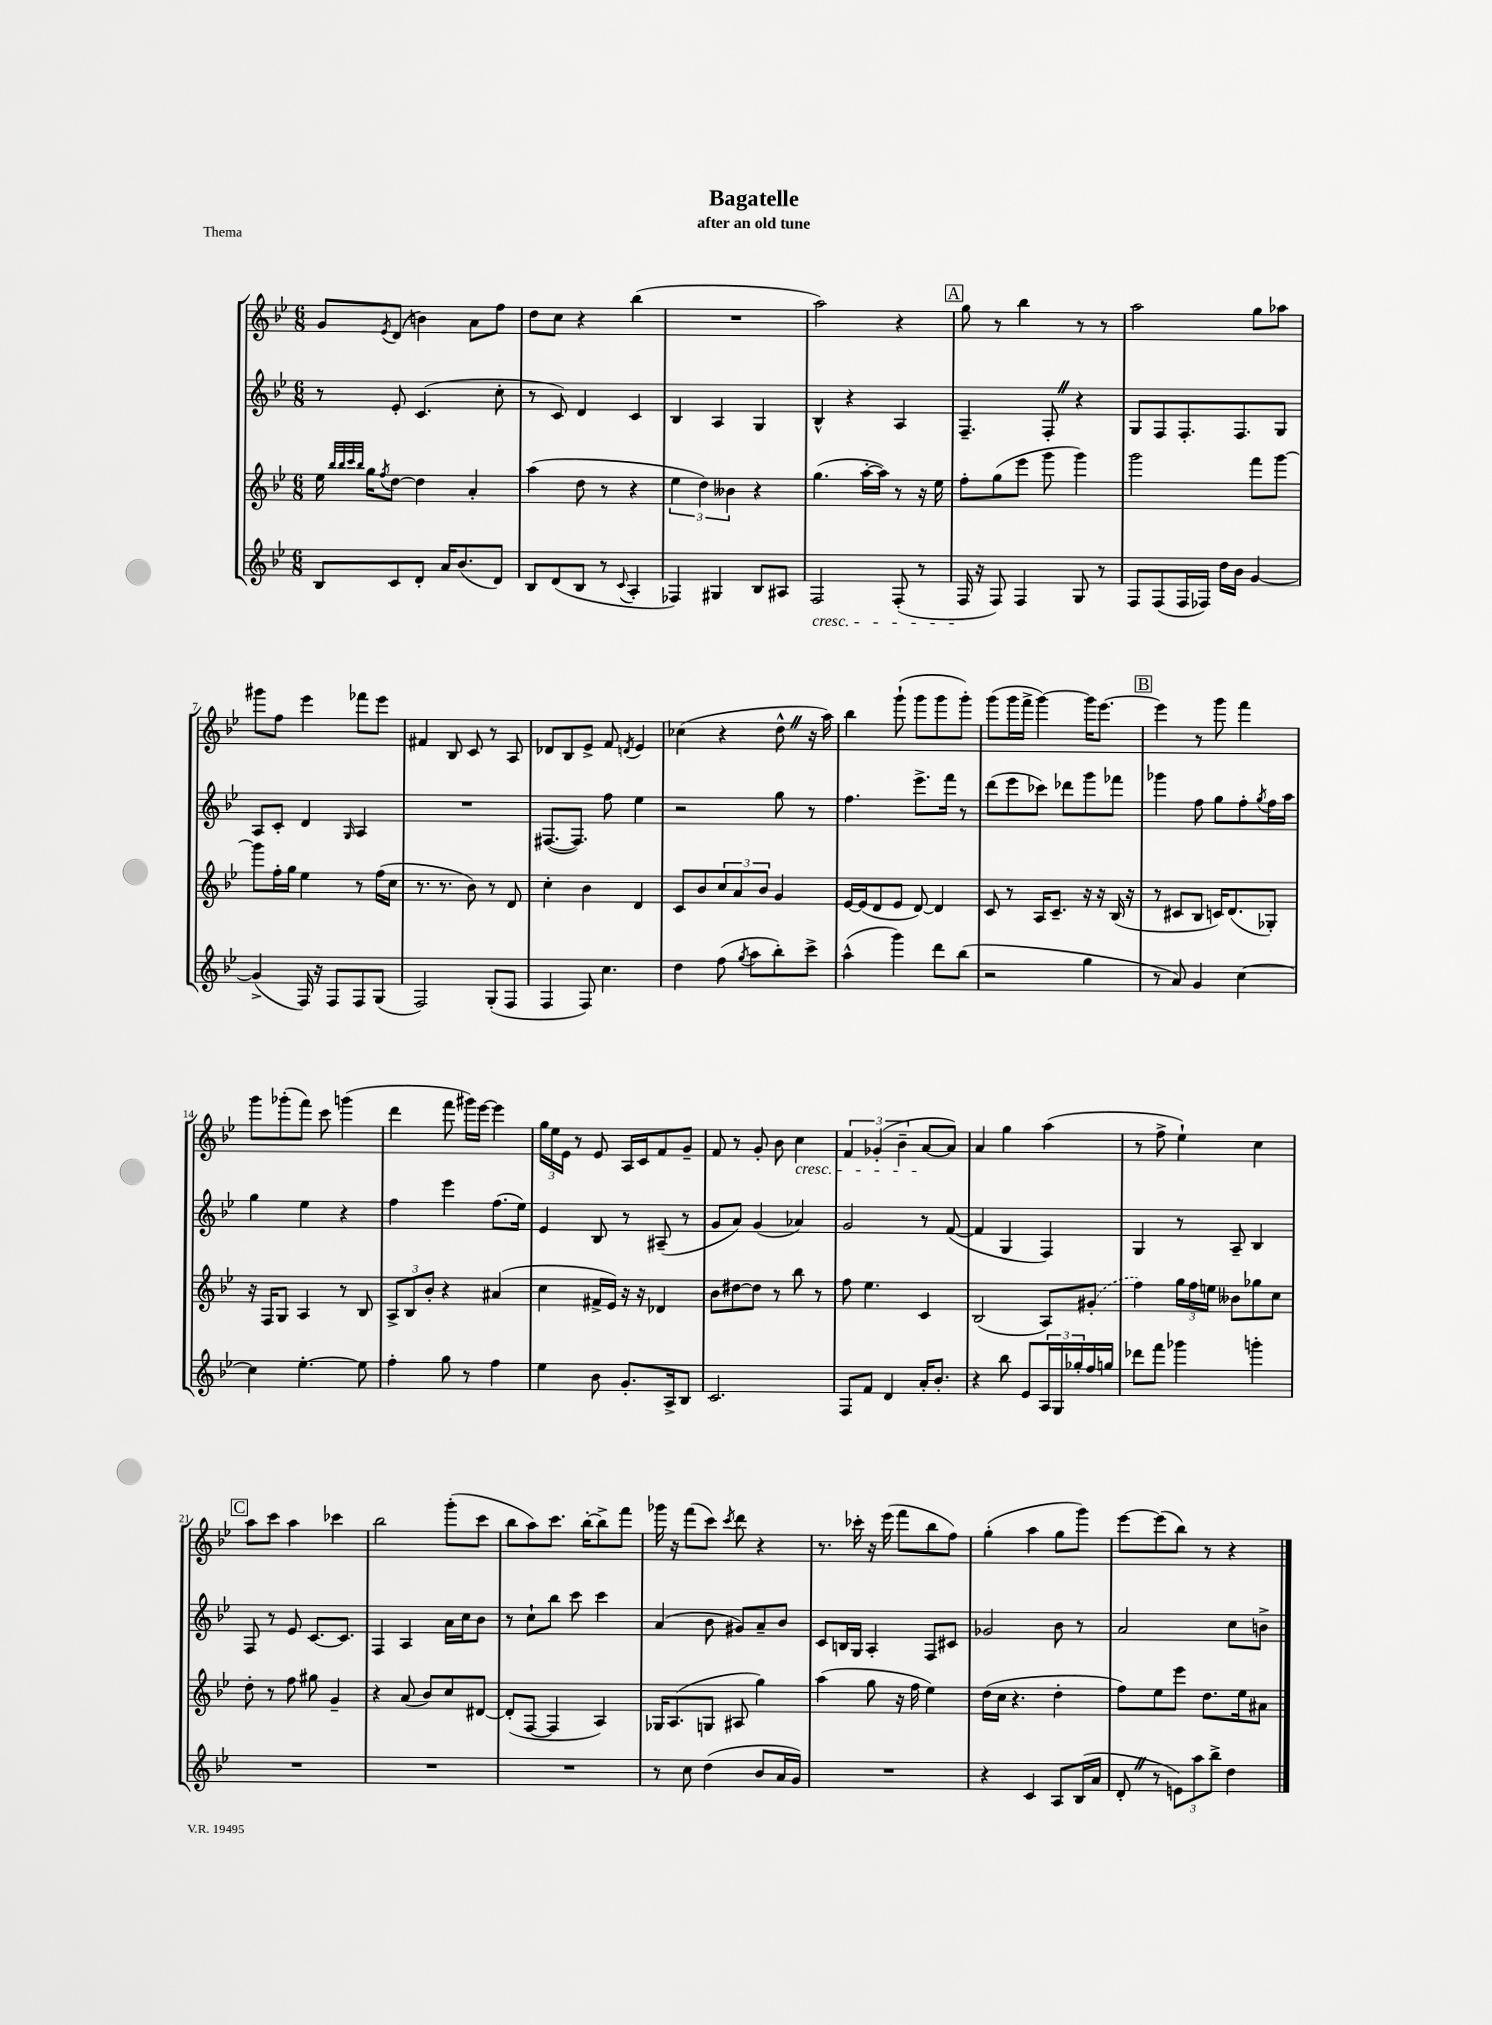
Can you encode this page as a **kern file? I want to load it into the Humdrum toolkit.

**kern	**kern	**kern	**kern
*staff4	*staff3	*staff2	*staff1
*clefG2	*clefG2	*clefG2	*clefG2
*k[b-e-]	*k[b-e-]	*k[b-e-]	*k[b-e-]
*M6/8	*M6/8	*M6/8	*M6/8
8B-/L	16ee-\	8r	8g/L
.	32qqbb-/LLL	.	.
.	32qqbb-/	.	.
.	32qqccc/	.	.
.	32qqbb-/JJJ	.	.
.	16gg\LK	.	.
.	8qff/	.	8qe-/
8c/	[8dd\J	8e-'/	(8d/J
8d'/J	4dd\]	(4.c/	4b\)
16a/LK	.	.	.
(8.b-/	.	.	.
.	4a'/	.	8a\L
8d/J)	.	8cc'\	8ff\J
=	=	=	=
8B-/L	(4aa\	8r	8dd\L
(8d/	.	8c/)	8cc\J
8B-/J	8dd\	4d/	4r
8r	8r	.	.
8qqc/	.	.	.
4A'/	4r	4c/	(4bb-\
=	=	=	=
4F-/)	6ee-\	4B-/	2.r
.	6dd\)	.	.
4G#/	.	4A/	.
.	6b--\	.	.
8B-/L	4r	4G/	.
8A#/J	.	.	.
=	=	=	=
2F/	(4.gg\	4B-^^/	2aa\)
.	.	4r	.
.	[16aa'\LL	.	.
.	16aa\]JJ)	.	.
(8F'/	8r	4A/	4r
8r	16r	.	.
.	16ee-\	.	.
=	=	=	=
16F/	8ff'\L	4.F~/	8gg\
16r	.	.	.
8F/)	(8gg\	.	8r
4F/	8eee-\J	.	4bb-\
.	8ggg\	8F'/	.
8G/	4ggg\)	4r	8r
8r	.	.	8r
=	=	=	=
8F/L	2ggg\	8G/L	2aa\
(8F/	.	8F/	.
16F/L	.	8.F'/	.
16F-/JJ)	.	.	.
16dd\LL	.	.	.
16b-\JJ	.	8.F/	.
[4g/	8fff\L	.	8gg\L
.	[8ggg\J	8G/J	8aa-\J
=	=	=	=
(4g^/]	8ggg\]L	8A/L	8ggg#\L
.	16ff'\L	8c'/J	8ff\J
.	16gg\JJ	.	.
16F/)	4ee-\	4d/	4eee-\
16r	.	.	.
8F/L	.	.	.
.	.	16qqG/	.
8F/	8r	4A/	8fff-\L
(8G/J	(16ff\LL	.	8eee-\J
.	16cc\JJ	.	.
=	=	=	=
2F/)	8.r	2.r	4f#/
.	8.r	.	.
.	.	.	8B-/
.	8b-\)	.	8c/
(8G'/L	8r	.	8r
8F/J	8d/	.	8A/
=	=	=	=
4F/	4cc'\	([8.F#/L	8d-/L
.	.	.	8B-/
.	.	8.F#/]J)	.
8F/)	4b-\	.	8e-^/J
4.cc\	.	8ff\	8f/
.	.	.	8qd/
.	4d/	4ee-\	4e-/
=	=	=	=
4dd\	8c/L	2r	(4cc-\
.	8b-/	.	.
(8ff\	12cc/	.	4r
.	12a/	.	.
8qgg/	.	.	.
8aa\L	.	.	.
.	12b-/J	.	.
8bb-'\)	4g/	8gg\	8dd^^\
8ccc^\J	.	8r	16r
.	.	.	16aa\)
=	=	=	=
(4aa^^\	[16e-/LL	4.ff\	4bb-\
.	(16e-/]J	.	.
.	8d/	.	.
4ggg\)	8e-/J	.	(8ggg`\
.	[8d/)	8.eee-^\L	8ggg\L
8ddd\L	4d/]	.	8ggg\
.	.	16fff\Jk	.
(8bb-\J	.	8r	8ggg'\J)
=	=	=	=
2r	8c/	(8ddd\L	(8ggg\L
.	8r	8eee-\	16ggg\L
.	.	.	16fff^\JJ
.	16A/LK	8ccc-\J)	[4ggg\)
.	8.c~/J	.	.
.	.	8ddd-\L	.
4gg\	16r	8ggg\	16ggg\]LK
.	16r	.	[8.eee-\J
.	(16B-/	8fff-\J	.
.	16r	.	.
=	=	=	=
8r	8r	4ggg-\	4eee-\]
8a/)	8c#/L	.	.
4g/	8B-/J	8ff\	8r
.	16c/LK)	8gg\L	8ggg\
.	(8.d/	.	.
[4cc\	.	8ff'\	4fff\
.	.	8qgg/	.
.	8G-'/J)	16ff\L	.
.	.	16aa\JJ	.
=	=	=	=
4cc\]	16r	4gg\	8ggg\L
.	16F/LK	.	.
.	8G/J	.	(8ggg-'\
[4.ee-'\	4A/	4ee-\	8fff\J)
.	.	.	8ccc\
.	8r	4r	(4ggg\
8ee-\]	8B-/	.	.
=	=	=	=
4ff'\	12A^/L	4ff\	4ddd\
.	12B-/	.	.
.	12b-'/J	.	.
8gg\	4r	4eee-\	8fff\
8r	.	.	16ggg#\LL)
.	.	.	[16eee-\JJ
4ff\	(4a#/	(8.ff\L	4eee-\]
.	.	16ee-\Jk)	.
=	=	=	=
4ee-\	4cc\	4e-/	24gg\LL
.	.	.	24ee-\
.	.	.	24e-\JJ
.	.	.	8r
8b-\	16f#^/LL	8B-/	8e-/
.	16e-/JJ)	.	.
8.g'/L	16r	8r	16A/LL
.	16r	.	16c/J
.	4d-/	(8A#~/	8f/
16A^/k	.	.	.
8B-/J	.	8r	8g~/J
=	=	=	=
2.c/	8b-\L	8g/L	8f/
.	[8dd#\	8a/J)	8r
.	8dd#\]J	(4g/	8g'/
.	8r	.	8b-\
.	8bb-\	4a-/)	4cc\
.	8r	.	.
=	=	=	=
8F/L	8ff\	2g/	6f/
8f/J	4.ee-\	.	.
.	.	.	(6g-'/
4d/	.	.	.
.	.	.	6b-~\
16a'/LK	4c/	8r	[8a/L
8.b-'/J	.	.	.
.	.	([8f/	8a/]J)
=	=	=	=
4r	(2B-/	4f/]	4a/
8bb-\	.	4G/	4gg\
8e-/L	.	.	.
24A/L	8A/L)	4F/)	(4aa\
24G/	.	.	.
24gg-'/	.	.	.
16ff/	(8g#'/J	.	.
16gg/JJ	.	.	.
=	=	=	=
8ddd-\L	4ff\)	4G/	8r
8fff\J	.	.	8ff^\
4ggg-\	24gg\LL	8r	4ee-`\)
.	24ff\	.	.
.	24ee\JJ	.	.
.	8b--\L	8A~/	.
4ggg'\	8gg-\	4B-/	4cc\
.	8cc\J	.	.
=	=	=	=
2.r	8dd'\	8F/	8aa\L
.	8r	8r	8ccc\J
.	8ff\	8e-/	4aa\
.	8gg#\	[8.c/L	.
.	4g~/	.	4ccc-\
.	.	8.c/]J	.
=	=	=	=
2.r	4r	4F/	2bb-\
.	(8a/	4A/	.
.	8b-/L)	.	.
.	8cc/	16a\LL	(8ggg'\L
.	.	16cc\J	.
.	[8d#/J	8b-\J	8ccc\J
=	=	=	=
2.r	(8d#'/]L	8r	8bb-\L
.	[8F/J	8cc`\L	8aa\)
.	4F/]	8bb-\J	8.ccc\J
.	.	8ccc\	.
.	.	.	[16bb-'\LK
.	4A/)	4ccc\	8bb-^\]
.	.	.	8fff\J
=	=	=	=
8r	16G-/LK	(4a/	16ggg-\
.	(8.A/	.	16r
8cc\	.	.	(8fff\L
(4dd\	8G/J	8b-\	8ccc\J)
.	.	.	8qccc/
.	8A#/	8g#/L)	8ddd\
8b-/L	4gg\)	8a~/	4r
16a/L	.	8b-/J	.
16g/JJ)	.	.	.
=	=	=	=
2.r	(4aa\	8c/L	8.r
.	.	16B/L	.
.	.	16G/JJ	16ccc-'\
.	8gg\	4A'/	16r
.	.	.	(16eee-\
.	16r	.	8fff\L
.	16ff\	.	.
.	4ee-\)	8F/L	8bb-\
.	.	8c#/J	8ff\J)
=	=	=	=
4r	(16dd\LL	2g-/	(4gg'\
.	16cc\JJ	.	.
.	4.r	.	.
4c/	.	.	4aa\
8A/L	4dd'\	8b-\	8gg\L
(16B-/L	.	8r	8ggg\J)
16a/JJ	.	.	.
=	=	=	=
8d'/	8ff\L)	2a/	[8eee-\L
8r	8ee-\	.	(8eee-\]
12e\L)	8eee-\J	.	8bb-\J)
12aa\	.	.	.
.	8.dd\L	.	8r
12bb-^\J	.	.	.
4dd\	.	8cc\L	4r
.	16ee-\k	.	.
.	8a#\J	8b^\J	.
==	==	==	==
*-	*-	*-	*-
